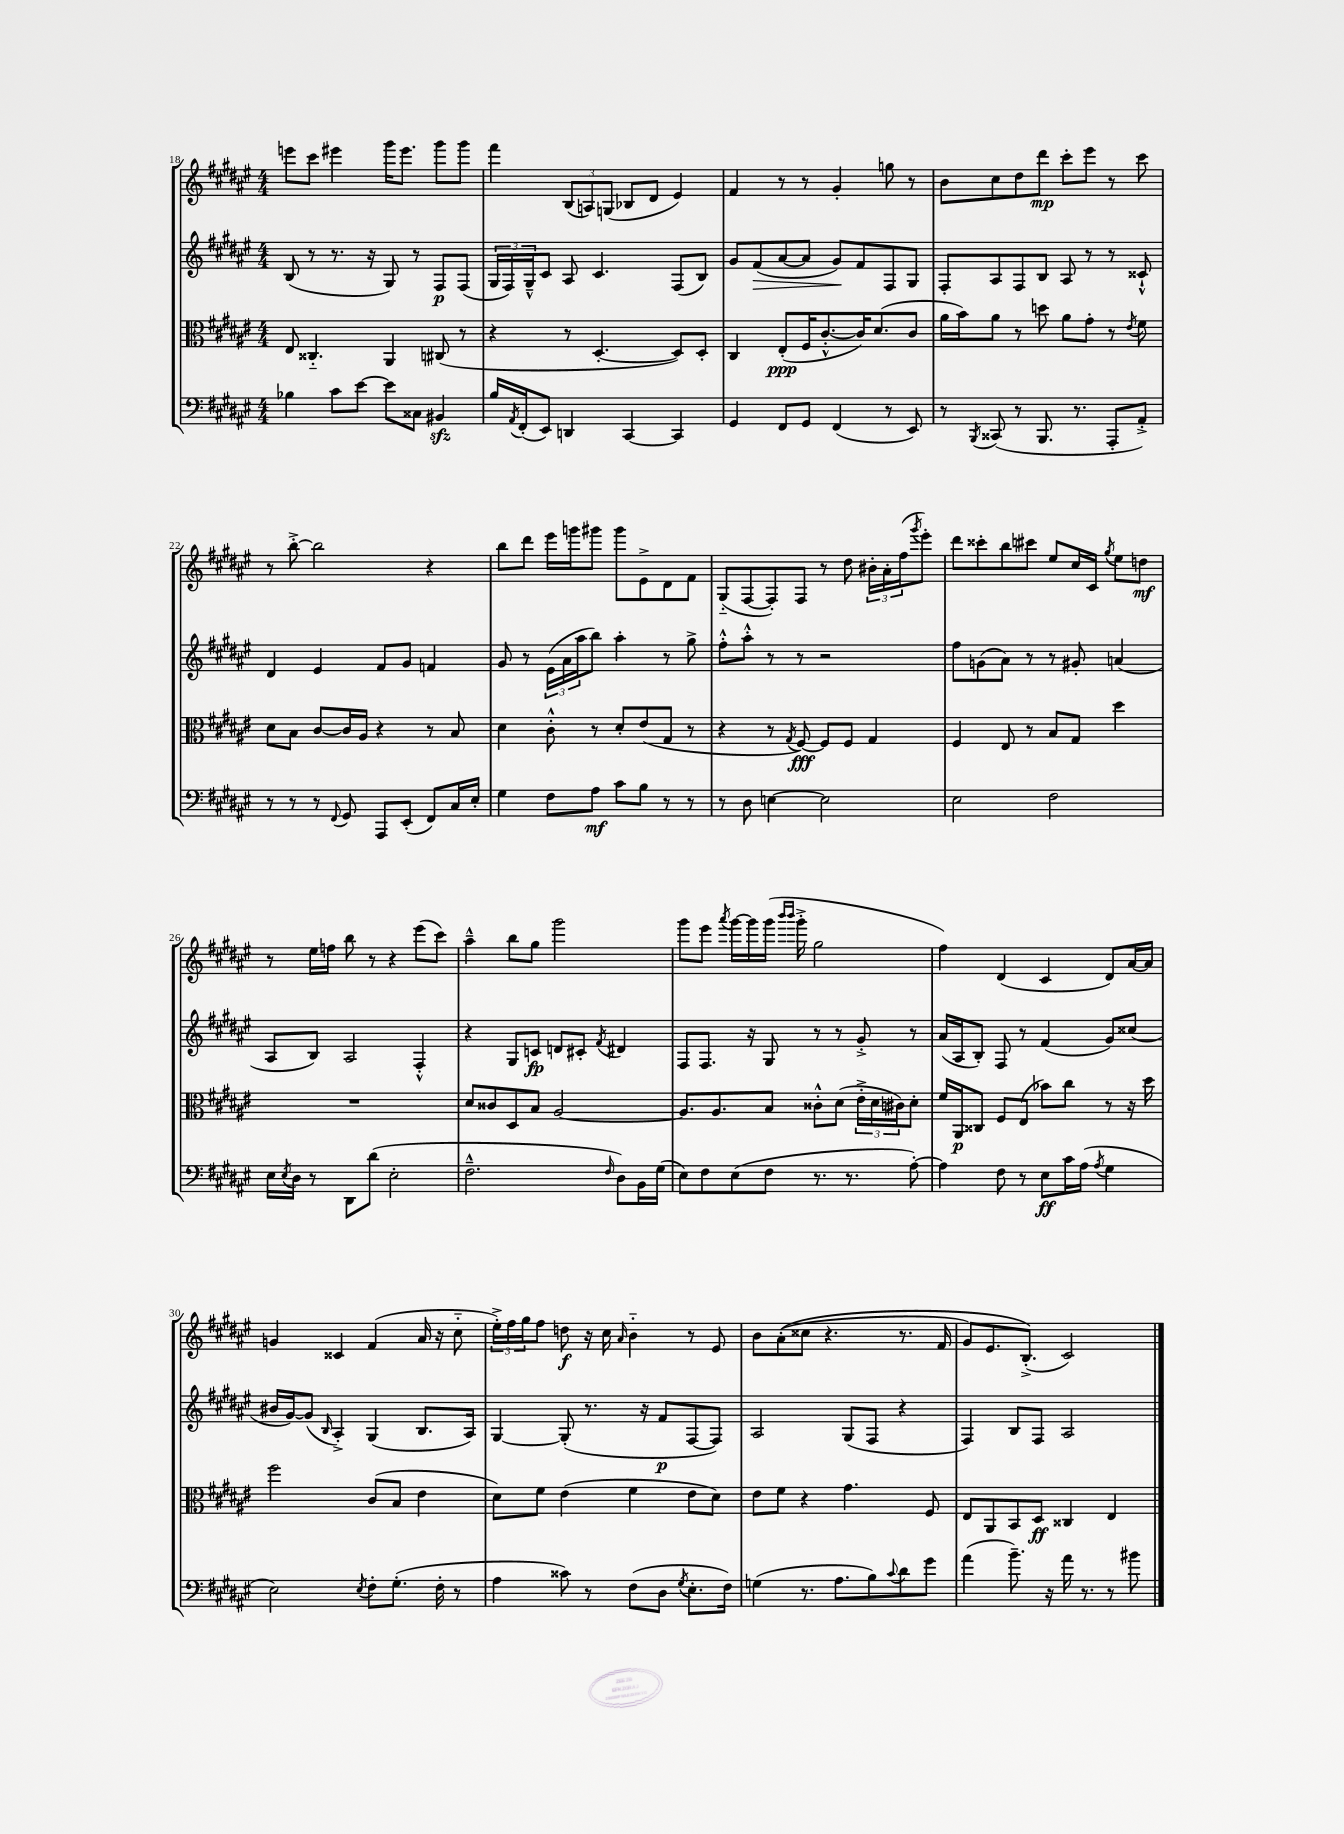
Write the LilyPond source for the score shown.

<<
\new StaffGroup <<
\new Staff = "s0" {
    \clef treble \key fis \major \numericTimeSignature \time 4/4
    e'''8 cis'''8 eis'''4 gis'''16 eis'''8. gis'''8 gis'''8 |
    fis'''4 \tuplet 3/2 { b8( a8) g8( } bes8 dis'8 eis'4) |
    fis'4 r8 r8 gis'4-. g''8 r8 |
    b'8 cis''8 dis''8 dis'''8\mp cis'''8-. eis'''8 r8 cis'''8 |
    r8 b''8~-.-> b''2 r4 |
    b''8 dis'''8 eis'''16 g'''16 gis'''8 gis'''8 eis'8-> dis'8 fis'8 |
    gis8-_( fis8~ fis8-.) fis8 r8 dis''8 \tuplet 3/2 { bis'16-. ais'16-. fis''16( } \acciaccatura { gis'''8 } eis'''8-.) |
    dis'''8 cisis'''8-. b''8 cis'''8 eis''8 cis''16 cis'16 \acciaccatura { gis''8 } eis''8 d''8\mf |
    r8 eis''16 f''16 b''8 r8 r4 eis'''8( cis'''8) |
    ais''4---^ b''8 gis''8 gis'''2 |
    gis'''8 eis'''8 \acciaccatura { ais'''8 } gis'''16~ gis'''16 gis'''16( \grace { b'''16 b'''16 } gis'''16-.-> gis''2 |
    fis''4) dis'4( cis'4 dis'8) ais'16~ ais'16 |
    g'4 cisis'4 fis'4( ais'16 r16 cis''8-_ |
    \tuplet 3/2 { eis''16-.->) fis''16 gis''16 } fis''8 d''8\f r16 cis''16 \grace { ais'16 } b'4-_ r8 eis'8 |
    b'8 ais'8-.(\( cisis''8 r4. r8. fis'16 |
    gis'8) eis'8. b8.-.->(\) cis'2) \bar "|." |
}
\new Staff = "s1" {
    \clef treble \key fis \major \numericTimeSignature \time 4/4
    b8( r8 r8. r16 gis8) r8 fis8\p fis8( |
    \tuplet 3/2 { gis16 fis16) gis16---^ } cis'8 ais8 cis'4. fis8( b8) |
    gis'8 fis'8\>( ais'8~ ais'8 gis'8\!) fis'8 fis8 gis8 |
    fis8-. ais8 fis8 b8 ais8 r8 r8 cisis'8-!-^ |
    dis'4 eis'4 fis'8 gis'8 f'4 |
    gis'8 r8 \tuplet 3/2 { eis'16( ais'16 ais''16 } b''8) ais''4-. r8 gis''8-> |
    fis''8-.-^ ais''8-.-^ r8 r8 r2 |
    fis''8 g'8( ais'8) r8 r8 gis'8-. a'4( |
    ais8 b8) ais2 fis4-.-^ |
    r4 gis8 c'8\fp d'8 cis'8-. \acciaccatura { fis'8 } dis'4 |
    fis8 fis8. r16 gis8 r8 r8 gis'8-.-> r8 |
    ais'16( ais16 b8-.) fis8 r8 fis'4( gis'8) cisis''8( |
    bis'16 gis'16~) gis'8( \grace { b16 } ais4-.->) gis4( b8. ais16) |
    gis4~ gis8-.( r8. r16 fis'8\p fis8~ fis8) |
    ais2 gis8( fis8 r4 |
    fis4) b8 fis8 ais2 \bar "|." |
}
\new Staff = "s2" {
    \clef alto \key fis \major \numericTimeSignature \time 4/4
    eis8 cisis4.-_ ais,4 cis8( r8 |
    r4 r8 dis4.~-. dis8) dis8-. |
    cis4 eis8-.\ppp( fis16 cis'8.~-.-^ cis'16) dis'8.( cis'8 |
    ais'16 b'16) ais'8 r8 d''8 ais'8 gis'8-. r8 \acciaccatura { eis'8 } fis'8 |
    dis'8 b8 cis'8~ cis'16 ais16 r4 r8 b8 |
    dis'4 cis'8-.-^ r8 dis'8-. eis'8( gis8 r8 |
    r4 r8 \acciaccatura { gis8 } fis8~\fff) fis8 fis8 gis4 |
    fis4 eis8 r8 b8 gis8 dis''4 |
    R1 |
    dis'8 cisis'8 dis8 b8 ais2~ |
    ais8. ais8. b8 cisis'8-.-^ dis'8( \tuplet 3/2 { eis'16-.-> dis'16 cis'16) } dis'8-. |
    fis'16 ais,16\p cisis8 fis8 eis8( bes'8) cis''8 r8 r16 dis''16 |
    fis''2 cis'8( b8 eis'4 |
    dis'8) fis'8 eis'4( fis'4 eis'8 dis'8) |
    eis'8 fis'8 r4 gis'4. fis8 |
    eis8 ais,8 b,8 dis8\ff cisis4 eis4 \bar "|." |
}
\new Staff = "s3" {
    \clef bass \key fis \major \numericTimeSignature \time 4/4
    bes4 cis'8 eis'8~ eis'8 cisis8 bis,4\sfz |
    b16 \acciaccatura { ais,8 } fis,16-.( eis,8) d,4 cis,4~ cis,4 |
    gis,4 fis,8 gis,8 fis,4( r8 eis,8) |
    r8 \acciaccatura { b,,8 } cisis,8( r8 b,,8. r8. ais,,8-. ais,8-.->) |
    r8 r8 r8 \appoggiatura { fis,8 } gis,8 ais,,8 eis,8-.( fis,8) cis16 eis16-. |
    gis4 fis8 ais8\mf cis'8 b8 r8 r8 |
    r8 dis8 e4~ e2 |
    eis2 fis2 |
    eis16 \acciaccatura { eis8 } dis16 r8 dis,8 dis'8( eis2-. |
    fis2.---^ \grace { fis16 } dis8) b,16 gis16( |
    eis8) fis8 eis8( fis8 r8. r8. ais8~-.) |
    ais4 fis8 r8 eis8\ff cis'16 ais16( \acciaccatura { ais8 } gis4 |
    eis2) \acciaccatura { eis8 } fis8-. gis8.-.( fis16-. r8 |
    ais4 cisis'8) r8 fis8( dis8 \acciaccatura { gis8 } eis8.-. fis16) |
    g4( r8. ais8. b8) \appoggiatura { cis'8 } dis'8 gis'8 |
    ais'4( b'8.--) r16 ais'16 r8. r8 bis'8 \bar "|." |
}
>>
>>
\layout { \context { \Score currentBarNumber = #18 } }
